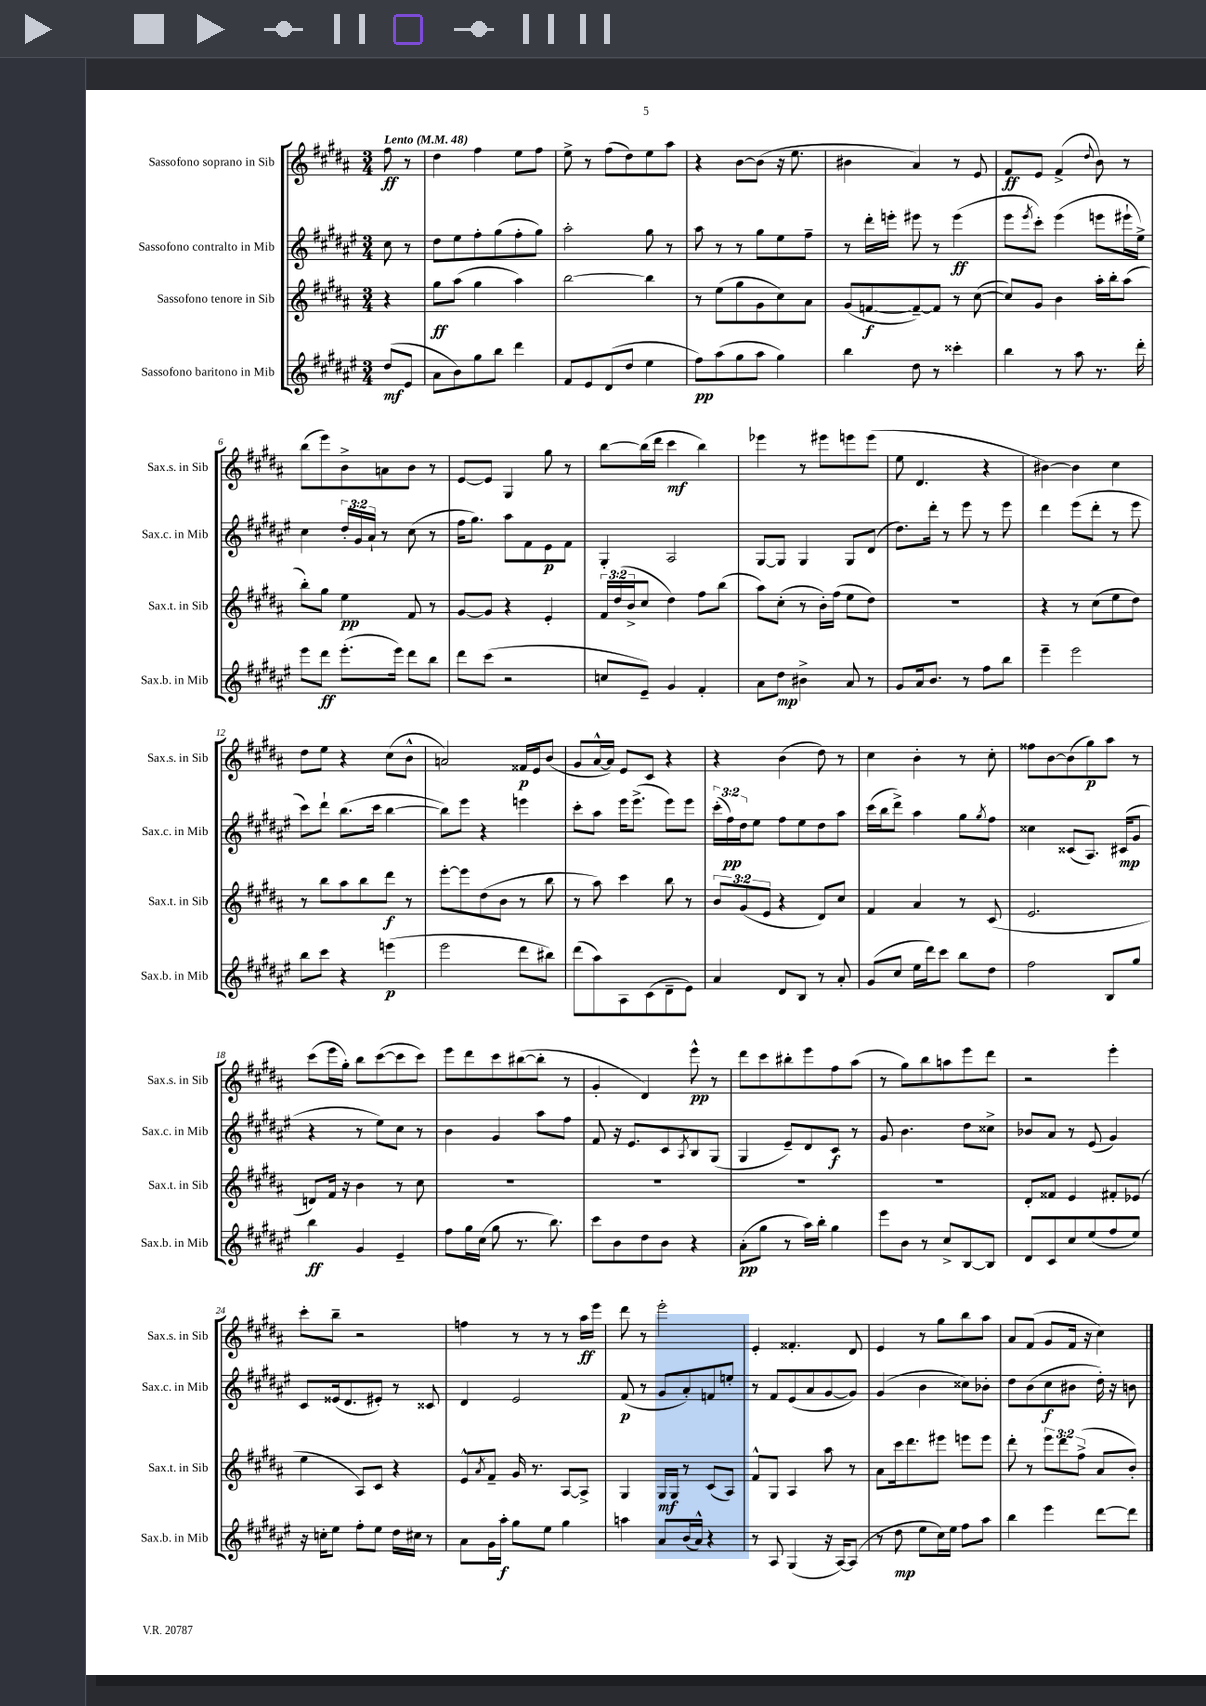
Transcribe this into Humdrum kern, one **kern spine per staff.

**kern	**dynam	**kern	**dynam	**kern	**dynam	**kern	**dynam
*part4	*part4	*part3	*part3	*part2	*part2	*part1	*part1
*staff4	*staff4	*staff3	*staff3	*staff2	*staff2	*staff1	*staff1
*I"Sassofono baritono in Mib	*	*I"Sassofono tenore in Sib	*	*I"Sassofono contralto in Mib	*	*I"Sassofono soprano in Sib	*
*I'Sax.b. in Mib	*	*I'Sax.t. in Sib	*	*I'Sax.c. in Mib	*	*I'Sax.s. in Sib	*
*clefG2	*	*clefG2	*	*clefG2	*	*clefG2	*
*k[f#c#g#d#a#e#]	*	*k[f#c#g#d#a#]	*	*k[f#c#g#d#a#e#]	*	*k[f#c#g#d#a#]	*
*M3/4	*	*M3/4	*	*M3/4	*	*M3/4	*
*MM48	*	*MM48	*	*MM48	*	*MM48	*
=	=	=	=	=	=	=	=
!	!	!	!	!	!	!LO:TX:a:B:t=Lento	!
(8dd#/L	mf	4r	.	8cc#\	.	8ff#\	ff
8e#/J	.	.	.	8r	.	8r	.
=1	=1	=1	=1	=1	=1	=1	=1
8a#\L	.	8gg#\L	ff	8dd#\L	.	4dd#\	.
8b\)	.	(8aa#\J	.	8ee#\	.	.	.
8gg#\	.	4gg#\	.	8ff#'\	.	4ff#\	.
8bb\J	.	.	.	(8gg#\	.	.	.
4ddd#\	.	4aa#\)	.	8ff#'\	.	8ee\L	.
.	.	.	.	8gg#\J)	.	8ff#\J	.
=2	=2	=2	=2	=2	=2	=2	=2
8f#/L	.	[2bb\	.	2aa#'\	.	8ee^\	.
8e#/	.	.	.	.	.	8r	.
(8d#/	.	.	.	.	.	(8ff#\L	.
8dd#/J	.	.	.	.	.	8dd#\)	.
4ee#\	.	4bb\]	.	8gg#\	.	8ee\	.
.	.	.	.	8r	.	8aa#\J	.
=3	=3	=3	=3	=3	=3	=3	=3
8ff#\L)	pp	8r	.	8aa#\	.	4r	.
(8aa#\	.	(8ee\L	.	8r	.	.	.
8gg#\	.	8gg#\	.	8r	.	[8b\L	.
8aa#\J	.	8g#\	.	8gg#\L	.	(8b\J]	.
4gg#\)	.	8cc#\)	.	8ee#\	.	16r	.
.	.	.	.	.	.	8.ee\	.
.	.	8a#\J	.	8ff#~\J	.	.	.
=4	=4	=4	=4	=4	=4	=4	=4
4bb\	.	(8g#/L	.	8r	.	4b#X\	.
.	.	[8fn/	f	16ddd#'\LL	.	.	.
.	.	.	.	16eeen'\JJ	.	.	.
8dd#\	.	8f~/_)	.	8eee#X\	.	4a#/)	.
8r	.	8f/J]	.	8r	.	.	.
4ccc##X'\	.	8r	.	(4eee#\	ff	8r	.
.	.	([8cc#\	.	.	.	8e/	.
=5	=5	=5	=5	=5	=5	=5	=5
4bb\	.	8cc#/L])	.	8eee#\L	.	8f#/L	ff
.	.	.	.	8qeee#/	.	.	.
.	.	8g#/J	.	8ccc#'\J)	.	8e/J	.
8r	.	4b\	.	(4eee#\	.	(4f#^/	.
8aa#\	.	.	.	.	.	.	.
.	.	.	.	.	.	8qqdd#/	.
8.r	.	16aa#'\LL	.	8eeen\L	.	8b\)	.
.	.	16bb'\J	.	.	.	.	.
.	.	(8aa#\J	.	16eee#X`\L	.	8r	.
16ddd#'\	.	.	.	16ee#^\JJ)	.	.	.
!!LO:LB:g=z
=6	=6	=6	=6	=6	=6	=6	=6
8eee#\L	.	8bb'\L)	.	4cc#\	.	(8bb\L	.
8ddd#\J	ff	8gg#\J	.	.	.	8eee\)	.
(8.eee#'\L	.	4ee\	pp	24dd#'/LL	.	8b^\	.
.	.	.	.	24g#/	.	.	.
.	.	.	.	24a#`/JJ	.	.	.
.	.	.	.	8r	.	8an\	.
16eee#\Jk)	.	.	.	.	.	.	.
8ddd#\L	.	8f#/	.	(8cc#\	.	8b\J	.
8bb\J	.	8r	.	8r	.	8r	.
=7	=7	=7	=7	=7	=7	=7	=7
8ddd#\L	.	[8g#/L	.	16ff#\KL	.	[8e/L	.
.	.	.	.	8.gg#\J)	.	.	.
(8ccc#\J	.	8g#/J]	.	.	.	8e/J]	.
2r	.	4r	.	8aa#\L	.	4G#/	.
.	.	.	.	8f#\	.	.	.
.	.	4e'/	.	8e#\	p	8gg#\	.
.	.	.	.	8f#\J	.	8r	.
=8	=8	=8	=8	=8	=8	=8	=8
8ccn/L	.	24f#/LL	.	4G#'/	.	[8bb\L	.
.	.	(24dd#/	.	.	.	.	.
.	.	24b^/J	.	.	.	.	.
8e#~/J)	.	8cc#/J	.	.	.	(16bb\L]	.
.	.	.	.	.	.	16ddd#\JJ	.
4g#/	.	4dd#\)	.	2A#/	.	4ccc#\	mf
4f#'/	.	8ff#\L	.	.	.	4bb\)	.
.	.	(8bb\J	.	.	.	.	.
=9	=9	=9	=9	=9	=9	=9	=9
8a#\L	.	8aa#\L)	.	[8G#/L	.	4eee-X\	.
8dd#\J	mp	(8cc#'\J	.	8G#/J]	.	.	.
4b#X^\	.	8r	.	4G#/	.	8r	.
.	.	16b'\LL)	.	.	.	8eee#X\L	.
.	.	(16ff#\JJ	.	.	.	.	.
8a#/	.	8ee\L	.	8G#/L	.	8eeen\	.
8r	.	8dd#\J)	.	(8d#/J	.	(8eee\J	.
=10	=10	=10	=10	=10	=10	=10	=10
8g#/L	.	2.r	.	8.dd#\L)	.	8ee\	.
16a#/k	.	.	.	.	.	4.d#/	.
8.b/J	.	.	.	16ddd#'\Jk	.	.	.
.	.	.	.	8r	.	.	.
8r	.	.	.	8eee#\	.	.	.
8ff#\L	.	.	.	8r	.	4r	.
8bb\J	.	.	.	8eee#\	.	.	.
=11	=11	=11	=11	=11	=11	=11	=11
4eee#~\	.	4r	.	4ddd#\	.	[4b#X\)	.
2eee#\	.	8r	.	(8eee#\L	.	4b#\]	.
.	.	(8cc#\L	.	8ddd#'\J	.	.	.
.	.	8ee\	.	8r	.	4cc#\	.
.	.	8dd#\J)	.	8eee#\	.	.	.
!!LO:LB:g=z
=12	=12	=12	=12	=12	=12	=12	=12
8bb\L	.	8r	.	8ccc#\L)	.	8dd#\L	.
8ccc#\J	.	8bb\L	.	8ddd#`\J	.	8ee\J	.
4r	.	8aa#\	.	(8.bb\L	.	4r	.
.	.	8bb\	.	.	.	.	.
.	.	.	.	16ccc#\Jk	.	.	.
(4eeen\	p	8ddd#\J	f	[4bb\	.	(8cc#\L	.
.	.	8r	.	.	.	8b^^\J	.
=13	=13	=13	=13	=13	=13	=13	=13
2eee#\	.	[8eee'\L	.	8bb\L])	.	2an/)	.
.	.	8eee\]	.	8eee#\J	.	.	.
.	.	(8dd#\	.	4r	.	.	.
.	.	8b\J	.	.	.	.	.
8ddd#\L	.	8r	.	4eeen\	.	16f##X/LL	p
.	.	.	.	.	.	16e/J	.
8bb#X\J)	.	8bb\	.	.	.	(8b/J	.
=14	=14	=14	=14	=14	=14	=14	=14
(8ddd#\L	.	8r	.	8ccc#'\L	.	8g#/L	.
8aa#\)	.	8aa#\)	.	8aa#\J	.	[16a#^^/L	.
.	.	.	.	.	.	16a#/JJ])	.
8A#\	.	4ccc#\	.	16eee#\KL	.	8e/L	.
.	.	.	.	(8.eee#^\J	.	.	.
(8c#\	.	.	.	.	.	8c#/J	.
8d#~\	.	8bb\	.	8eee#\L)	.	4r	.
8e#\J)	.	8r	.	8eee#\J	.	.	.
=15	=15	=15	=15	=15	=15	=15	=15
4a#/	.	12b/L	.	(24ccc#'\LL	.	4r	.
.	.	.	.	24ff#\)	pp	.	.
.	.	(12g#/	.	24dd#\J	.	.	.
.	.	.	.	8ee#\J	.	.	.
.	.	12e/J	.	.	.	.	.
8d#/L	.	4r	.	8ff#\L	.	(4b\	.
8B/J	.	.	.	8ee#\	.	.	.
8r	.	8d#/L)	.	8dd#\	.	8dd#\)	.
8a#'/	.	8cc#/J	.	8aa#\J	.	8r	.
=16	=16	=16	=16	=16	=16	=16	=16
(8g#/L	.	4f#/	.	(16ccc#\LL	.	4cc#\	.
.	.	.	.	16bb\J	.	.	.
8cc#/J	.	.	.	8ddd#^\J)	.	.	.
16ee#\LL	.	4a#/	.	4aa#\	.	4b'\	.
16ddd#\J)	.	.	.	.	.	.	.
8ccc#\J	.	.	.	.	.	.	.
8bb\L	.	8r	.	8gg#\L	.	8r	.
.	.	.	.	8qgg#/	.	.	.
8dd#\J	.	(8c#/	.	8ff#\J	.	8cc#'\	.
=17	=17	=17	=17	=17	=17	=17	=17
2ff#\	.	2.e/	.	4cc##X\	.	8ff##X\L	.
.	.	.	.	.	.	[8b\	.
.	.	.	.	(8c##X/L	.	(8b\]	.
.	.	.	.	8.A#/J)	.	8gg#\)	p
8B/L	.	.	.	.	.	8aa#\J	.
.	.	.	.	(16c#X/KL	mp	.	.
8gg#/J	.	.	.	8g#/J	.	8r	.
!!LO:LB:g=z
=18	=18	=18	=18	=18	=18	=18	=18
4bb\	ff	8dn/L)	.	4r	.	(8ccc#\L	.
.	.	16f#/Jk	.	.	.	16eee\L	.
.	.	16r	.	.	.	16gg#'\JJ)	.
4g#/	.	4b\	.	8r	.	8bb\L	.
.	.	.	.	8ee#\L)	.	([8ccc#\	.
4e#~/	.	8r	.	8cc#\J	.	8ccc#\]	.
.	.	8cc#\	.	8r	.	8ccc#\J)	.
=19	=19	=19	=19	=19	=19	=19	=19
8ff#\L	.	2.r	.	4b\	.	8eee\L	.
16gg#\L	.	.	.	.	.	8ddd#\	.
(16cc#\JJ	.	.	.	.	.	.	.
8gg#\	.	.	.	4g#/	.	8ccc#\	.
8.r	.	.	.	.	.	([8bb#X\	.
.	.	.	.	8aa#\L	.	8bb#'\J]	.
8.bb\)	.	.	.	.	.	.	.
.	.	.	.	8ff#\J	.	8r	.
=20	=20	=20	=20	=20	=20	=20	=20
8ccc#\L	.	2.r	.	8f#/	.	4g#'/	.
8b\	.	.	.	16r	.	.	.
.	.	.	.	8.e#/L	.	.	.
8dd#\	.	.	.	.	.	4d#/)	.
8b\J	.	.	.	8c#/	.	.	.
.	.	.	.	8qA#/	.	.	.
4r	.	.	.	8B/	.	8eee^^\	pp
.	.	.	.	(8G#/J	.	8r	.
=21	=21	=21	=21	=21	=21	=21	=21
(8a#'\L	pp	2.r	.	4G#/	.	8ddd#\L	.
8gg#\J	.	.	.	.	.	8ccc#\	.
8r	.	.	.	8e#~/L)	.	8bb#X'\	.
16aa#\LL)	.	.	.	8d#/	.	8eee\	.
16bb'\JJ	.	.	.	.	.	.	.
4gg#\	.	.	.	8c#/J	f	8ff#\	.
.	.	.	.	8r	.	(8aa#\J	.
=22	=22	=22	=22	=22	=22	=22	=22
8eee#\L	.	2.r	.	8g#/	.	8r	.
8b\J	.	.	.	4.b\	.	8gg#\L)	.
8r	.	.	.	.	.	8bb\	.
8cc#^/L	.	.	.	.	.	8aan\	.
[8B/	.	.	.	8dd#\L	.	8eee\	.
8B/J]	.	.	.	8cc##X^\J	.	8ddd#\J	.
=23	=23	=23	=23	=23	=23	=23	=23
8d#/L	.	8d#'/L	.	8b-X/L	.	2r	.
8c#/	.	8f##X/J	.	8a#/J	.	.	.
8cc#/	.	4e/	.	8r	.	.	.
(8ee#/	.	.	.	(8e#/	.	.	.
8ff#/	.	8f#X'/L	.	4g#/)	.	4eee'\	.
8ee#/J)	.	(8e-X/J	.	.	.	.	.
!!LO:LB:g=z
=24	=24	=24	=24	=24	=24	=24	=24
16r	.	4ee\	.	8c#/L	.	8ccc#'\L	.
16ccn'\KL	.	.	.	.	.	.	.
8ee#\J	.	.	.	(16e##X/k	.	8bb~\J	.
.	.	.	.	8.d#/	.	.	.
8ff#'\L	.	8A#/L)	.	.	.	2r	.
8ee#\J	.	8c#/J	.	8e#X'/J)	.	.	.
16dd#\LL	.	4r	.	8r	.	.	.
16cc#X\JJ	.	.	.	.	.	.	.
8r	.	.	.	8c##X/	.	.	.
=25	=25	=25	=25	=25	=25	=25	=25
8a#\L	.	8e^^/L	.	4d#/	.	4ffn\	.
.	.	8qa#/	.	.	.	.	.
16g#\L	.	8f#~/J	.	.	.	.	.
16aa#'\JJ	f	.	.	.	.	.	.
8gg#\L	.	16g#/	.	2e#/	.	8r	.
.	.	8.r	.	.	.	.	.
8ee#\J	.	.	.	.	.	8r	.
4gg#\	.	[8A#/L	.	.	.	8r	.
.	.	8A#^/J]	.	.	.	16aa#\LL	ff
.	.	.	.	.	.	16eee\JJ	.
=26	=26	=26	=26	=26	=26	=26	=26
4aan\	.	4G#/	.	(8f#/	p	8ddd#\	.
.	.	.	.	8r	.	8r	.
8a#/L	.	16G#/LL	mf	8g#/L	.	2eee'\	.
.	.	16G#/JJ	.	.	.	.	.
(16b/L	.	8r	.	8a#'/)	.	.	.
16a#^^/JJ)	.	.	.	.	.	.	.
4r	.	(8c#/L	.	8fn/	.	.	.
.	.	8A#/J)	.	8een'/J	.	.	.
=27	=27	=27	=27	=27	=27	=27	=27
8r	.	8f#^^/L	.	8r	.	4e'/	.
8A#/	.	8G#/J	.	8f#/L	.	.	.
(4G#/	.	4A#/	.	(8e#/	.	4.f##X'/	.
.	.	.	.	8a#/	.	.	.
16r	.	8aa#\	.	[8g#/	.	.	.
[16A#/KL)	.	.	.	.	.	.	.
(8A#/J]	.	8r	.	8g#/J])	.	8d#/	.
=28	=28	=28	=28	=28	=28	=28	=28
8r	.	8a#\L	.	(4g#/	.	4e/	.
8dd#\	mp	16ccc#\k	.	.	.	.	.
.	.	8.ddd#\	.	.	.	.	.
8ee#\L	.	.	.	4b\	.	8r	.
16cc#\L)	.	8eee#X\J	.	.	.	8gg#\L	.
16ee#\JJ	.	.	.	.	.	.	.
8ff#\L	.	8eeen\L	.	8cc##X\L)	.	8bb\	.
8aa#\J	.	8eee\J	.	8b-X'\J	.	8aa#\J	.
=29	=29	=29	=29	=29	=29	=29	=29
4bb\	.	8ddd#'\	.	8dd#\L	.	8a#/L	.
.	.	8r	.	(8b\	.	(8f#/J	.
4eee#\	.	12eee\L	.	8cc#\	f	8g#/L	.
.	.	12ddd#\	.	.	.	.	.
.	.	.	.	8b#X\J	.	16f#/Jk	.
.	.	(12ff#^\J	.	.	.	.	.
.	.	.	.	.	.	16r	.
[8ddd#\L	.	8a#/L	.	16dd#'\)	.	4cc#\)	.
.	.	.	.	16r	.	.	.
8ddd#\J]	.	8b'/J)	.	8bn\	.	.	.
==	==	==	==	==	==	==	==
*-	*-	*-	*-	*-	*-	*-	*-
